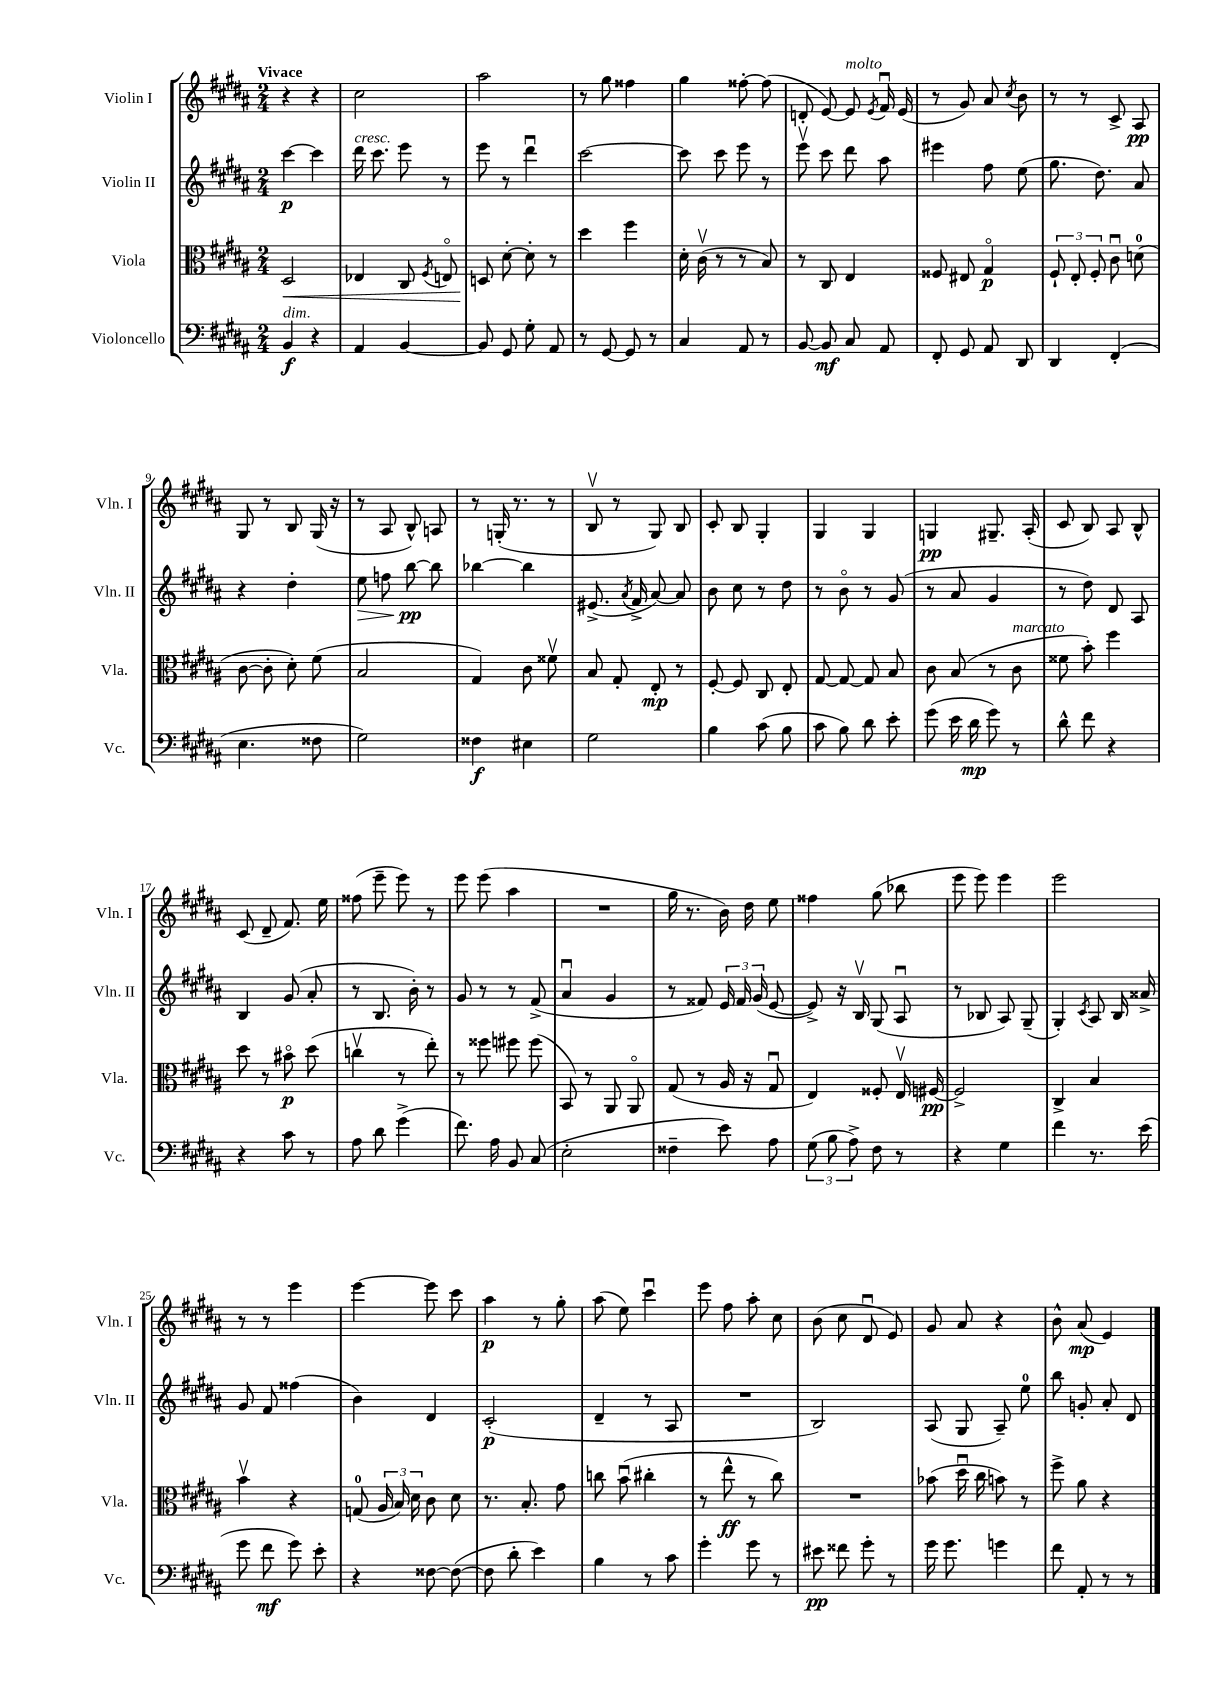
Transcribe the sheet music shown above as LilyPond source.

<<
\new StaffGroup <<
\new Staff = "s0" \with { instrumentName = "Violin I" shortInstrumentName = "Vln. I" } {
    \clef treble \key b \major \numericTimeSignature \time 2/4 \tempo "Vivace"
    \autoBeamOff r4 r4 |
    cis''2 |
    ais''2 |
    r8 gis''8 fisis''4 |
    gis''4 fisis''8~-. fisis''8( |
    d'8-. e'8~) e'8^\markup { \italic "molto" } \acciaccatura { e'8 } fis'16\downbow e'16( |
    r8 gis'8) ais'8 \acciaccatura { cis''8 } b'8 |
    r8 r8 cis'8-> ais8\pp |
    gis8 r8 b8 gis16( r16 |
    r8 ais8 b8-^) a8 |
    r8 g16-.( r8. r8 |
    b8\upbow r8 gis8) b8 |
    cis'8-. b8 gis4-. |
    gis4 gis4 |
    g4\pp gis8.-- ais16-.( |
    cis'8 b8) ais8 b8-^ |
    cis'8( dis'8-- fis'8.) e''16 |
    fisis''8( e'''8-- e'''8) r8 |
    e'''8 e'''8( ais''4 |
    R2 |
    gis''16 r8. b'16) dis''16 e''8 |
    fisis''4 gis''8( bes''8 |
    e'''8 e'''8) e'''4 |
    e'''2 |
    r8 r8 e'''4 |
    e'''4~ e'''8 cis'''8 |
    ais''4\p r8 gis''8-. |
    ais''8( e''8) cis'''4\downbow |
    e'''8 fis''8 ais''8-. cis''8 |
    b'8( cis''8 dis'8\downbow e'8) |
    gis'8 ais'8 r4 |
    b'8-^ ais'8\mp( e'4) \bar "|." |
}
\new Staff = "s1" \with { instrumentName = "Violin II" shortInstrumentName = "Vln. II" } {
    \clef treble \key b \major \numericTimeSignature \time 2/4
    \autoBeamOff cis'''4~\p cis'''4 |
    dis'''16^\markup { \italic "cresc." } cis'''8. e'''8 r8 |
    e'''8 r8 dis'''4\downbow |
    cis'''2~ |
    cis'''8 cis'''8 e'''8 r8 |
    e'''8\upbow cis'''8 dis'''8 ais''8 |
    eis'''4 fis''8 e''8( |
    gis''8. dis''8.) ais'8 |
    r4 dis''4-. |
    e''8\> f''8 b''8~\pp\! b''8 |
    bes''4~ bes''4 |
    eis'8.->( \acciaccatura { ais'8 } fis'16-> ais'8~) ais'8 |
    b'8 cis''8 r8 dis''8 |
    r8 b'8\flageolet r8 gis'8( |
    r8 ais'8 gis'4 |
    r8 dis''8) dis'8 ais8 |
    b4 gis'8( ais'8-. |
    r8 b8. b'16-.) r8 |
    gis'8 r8 r8 fis'8->( |
    ais'4\downbow gis'4 |
    r8 fisis'8) \tuplet 3/2 { e'16 fisis'16 gis'16( } e'8~ |
    e'8->) r16 b16\upbow gis8( ais8\downbow |
    r8 bes8 ais8) gis8--( |
    gis4-.) \acciaccatura { cis'8 } ais8 b16 aisis'16-> |
    gis'8 fis'8 fisis''4( |
    b'4) dis'4 |
    cis'2-.\p( |
    dis'4-- r8 ais8 |
    R2 |
    b2) |
    ais8( gis8 ais8--) e''8-0 |
    b''8 g'8-. ais'8-. dis'8 \bar "|." |
}
\new Staff = "s2" \with { instrumentName = "Viola" shortInstrumentName = "Vla." } {
    \clef alto \key b \major \numericTimeSignature \time 2/4
    \autoBeamOff dis2\< |
    ees4 cis8 \acciaccatura { fis8 } e8\flageolet |
    d8\! dis'8~-. dis'8-. r8 |
    dis''4 fis''4 |
    dis'16-. cis'16\upbow( r8 r8 b8) |
    r8 cis8 e4 |
    fisis8 eis8 gis4\flageolet\p |
    \tuplet 3/2 { fis8-! e8-. fis8-. } cis'8\downbow d'8-0( |
    cis'8~ cis'8-. dis'8-.) fis'8( |
    b2 |
    gis4) cis'8 fisis'8\upbow |
    b8 gis8-. e8-.\mp r8 |
    fis8~-. fis8 cis8 e8-. |
    gis8~ gis8~ gis8 b8 |
    cis'8 b8( r8 cis'8^\markup { \italic "marcato" } |
    fisis'8 b'8-.) fis''4 |
    dis''8 r8 bis'8\flageolet\p dis''8( |
    c''4\upbow r8 e''8-.) |
    r8 fisis''8 fis''8 fis''8( |
    b,8) r8 ais,8 ais,8\flageolet |
    gis8( r8 ais16 r16 gis8\downbow |
    e4) fisis8-. e16\upbow fis16~\pp |
    fis2-> |
    cis4-> b4 |
    b'4\upbow r4 |
    g8-0( \tuplet 3/2 { ais16 b16) dis'16 } cis'8 dis'8 |
    r8. b8.-. gis'8 |
    c''8 b'8\downbow( cis''4-. |
    r8 e''8-^\ff r8 cis''8) |
    R2 |
    bes'8( dis''16\downbow cis''16 b'8) r8 |
    fis''8-> ais'8 r4 \bar "|." |
}
\new Staff = "s3" \with { instrumentName = "Violoncello" shortInstrumentName = "Vc." } {
    \clef bass \key b \major \numericTimeSignature \time 2/4
    \autoBeamOff b,4\f^\markup { \italic "dim." } r4 |
    ais,4 b,4~ |
    b,8 gis,8 gis8-. ais,8 |
    r8 gis,8~ gis,8 r8 |
    cis4 ais,8 r8 |
    b,8~ b,8\mf cis8 ais,8 |
    fis,8-. gis,8 ais,8 dis,8 |
    dis,4 fis,4-.( |
    e4. fisis8 |
    gis2) |
    fisis4\f eis4 |
    gis2 |
    b4 cis'8( b8 |
    cis'8 b8) dis'8 e'8-. |
    gis'8( e'16 dis'16\mp gis'8) r8 |
    dis'8-^ fis'8 r4 |
    r4 cis'8 r8 |
    ais8 dis'8 gis'4->( |
    fis'8.) ais16 b,8 cis8( |
    e2-. |
    fisis4-- e'8) ais8 |
    \tuplet 3/2 { gis8( b8 ais8->) } fis8 r8 |
    r4 gis4 |
    fis'4 r8. e'16( |
    gis'8 fis'8\mf gis'8) e'8-. |
    r4 fisis8~ fisis8~( |
    fisis8 dis'8-. e'4) |
    b4 r8 cis'8 |
    gis'4-. gis'8 r8 |
    eis'8\pp fisis'8 gis'8-. r8 |
    gis'16 gis'8. g'4 |
    fis'8 ais,8-. r8 r8 \bar "|." |
}
>>
>>
